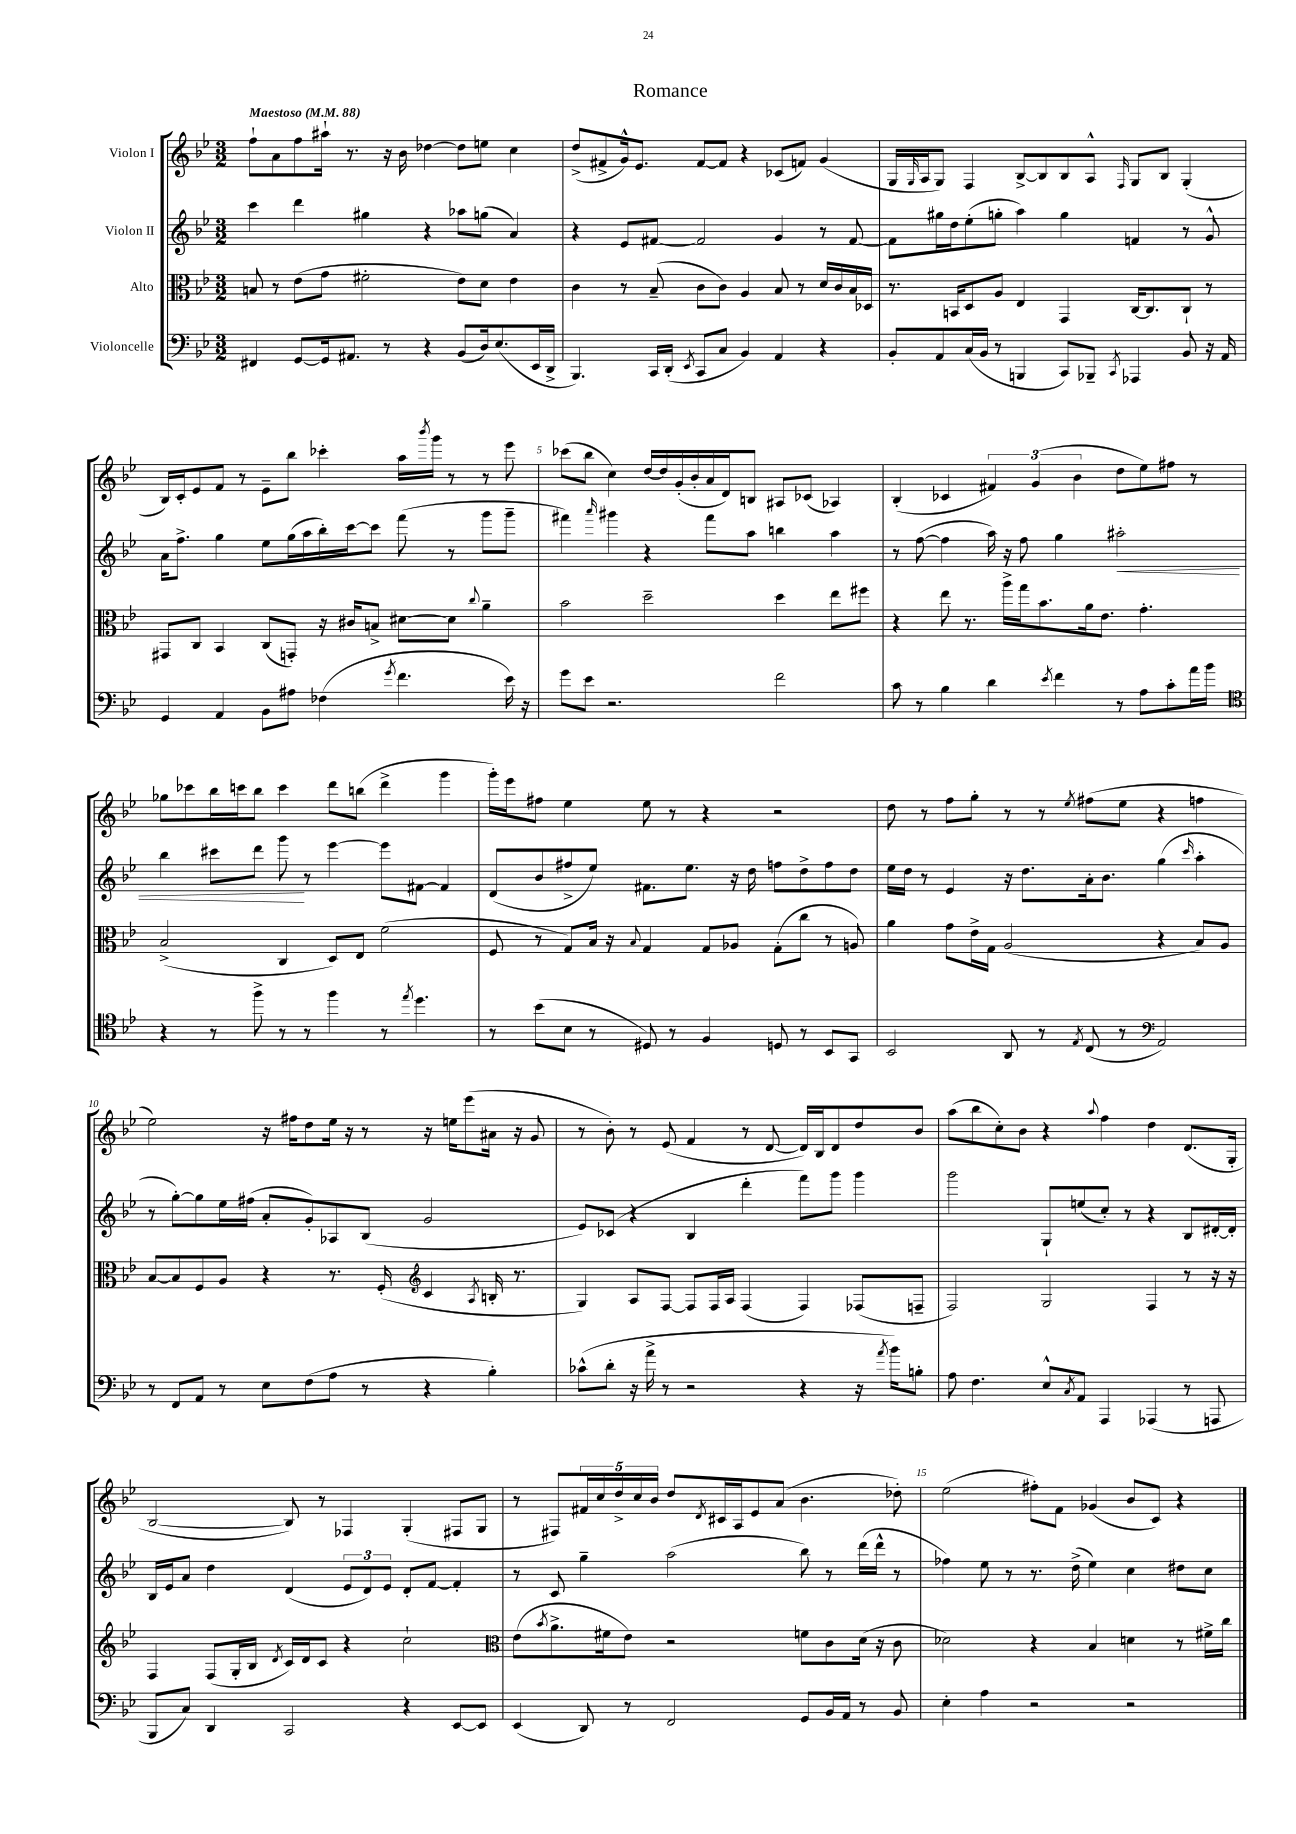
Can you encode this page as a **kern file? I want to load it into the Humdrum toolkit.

**kern	**kern	**kern	**dynam	**kern
*part4	*part3	*part2	*part2	*part1
*staff4	*staff3	*staff2	*staff2	*staff1
*I"Violoncelle	*I"Alto	*I"Violon II	*	*I"Violon I
*clefF4	*clefC3	*clefG2	*	*clefG2
*k[b-e-]	*k[b-e-]	*k[b-e-]	*	*k[b-e-]
*M3/2	*M3/2	*M3/2	*	*M3/2
*MM88	*MM88	*MM88	*	*MM88
=1	=1	=1	=1	=1
!	!	!	!	!LO:TX:a:B:t=Maestoso
4FF#X/	8Bn/	4ccc\	.	8ff`\L
.	8r	.	.	8a\
[8GG/L	(8e-\L	4ddd\	.	8ff\
16GG/k]	8g\J	.	.	16aa#X`\Jk
8.AA#X/J	.	.	.	8.r
.	2f#X'\	4gg#X\	.	.
8r	.	.	.	16r
.	.	.	.	16b-\
4r	.	4r	.	[4dd-X\
(8BB-/L	8e-\L)	8aa-X\L	.	8dd-\L]
16D/k)	8d\J	(8ggn\J	.	8een\J
(8.E-/	.	.	.	.
.	4e-\	4a/)	.	4cc\
16EE-/L	.	.	.	.
16DD^/JJ	.	.	.	.
=2	=2	=2	=2	=2
4.BBB-/)	4c\	4r	.	(8dd^/L
.	.	.	.	8f#X^/
.	8r	8e-/L	.	16g^^/k)
.	.	.	.	8.e-/J
16CC/LL	(8B-~/	[8f#X/J	.	.
(16DD'/JJ	.	.	.	.
8qEE-/	.	.	.	.
8CC/L	8c\L	2f#/]	.	[8f#/L
8C/J	8c\J)	.	.	8f#/J]
4BB-/)	4A/	.	.	4r
4AA/	8B-/	4g/	.	(8c-X/L
.	8r	.	.	8fn/J)
4r	16d/LL	8r	.	(4g/
.	16c/	.	.	.
.	16B-/	[8f#/	.	.
.	16D-X/JJ	.	.	.
=3	=3	=3	=3	=3
8BB-'/L	8.r	8f#\L]	.	16G/LL
.	.	.	.	16qqG/
.	.	.	.	16A/J
8AA/	.	16gg#X\L	.	8G/J)
.	16BBn/KL	16dd\J	.	.
(16C/L	8D/	(8ee-'\	.	4F/
16BB-/JJ	.	.	.	.
8r	8A/J	8ggn'\J	.	.
4BBBn/	4E-/	4aa\)	.	[8B-^/L
.	.	.	.	8B-/]
8CC/L)	4GG/	4gg\	.	8B-/
8BBB-X~/J	.	.	.	8A^^/J
8qCC/	.	.	.	16qqF/
4AAA-X/	[16C/KL	4fn/	.	8G/L
.	8.C/]	.	.	.
.	.	.	.	8B-/J
8BB-/	8C`/J	8r	.	(4G'/
16r	8r	8g^^/	.	.
16AA/	.	.	.	.
!!LO:LB:g=z
=4	=4	=4	=4	=4
4GG/	8GG#X/L	16a\KL	.	16B-/LL)
.	.	8.ff^\J	.	16c'/J
.	8C/J	.	.	8e-/
4AA/	4BB-/	4gg\	.	8f/J
.	.	.	.	8r
8BB-\L	(8C/L	8ee-\L	.	8e-~\L
8A#X\J	8GGn'/J)	(16gg\L	.	8bb-\J
.	.	16aa\	.	.
(4F-X\	16r	16bb-'\)	.	4ccc-X'\
.	16c#X/KL	[16ccc\J	.	.
.	8Bn^/J	8ccc\J]	.	.
8qg/	.	.	.	.
4.f\	[8d#X\L	(8fff\	.	16aa\LL
.	.	.	.	8qbbb-/
.	.	.	.	16ggg\JJ
.	8d#\J]	8r	.	8r
.	8qqcc/	.	.	.
.	4a~\	8ggg\L	.	8r
16e-\)	.	8ggg~\J	.	8eee-\
16r	.	.	.	.
=5	=5	=5	=5	=5
8g\L	2b-\	4fff#X\)	.	(8ccc-X\L
8e-\J	.	.	.	8bb-\J
.	.	16qqaaa/	.	.
2.r	.	4ggg#X\	.	4cc\)
.	2dd~\	4r	.	[16dd/LL
.	.	.	.	16dd/]
.	.	.	.	(16g'/
.	.	.	.	16b-'/
.	.	8fff#\L	.	16a/
.	.	.	.	16d/J)
.	.	8aa\J	.	8Bn/J
2f\	4dd\	4bbn\	.	8A#X/L
.	.	.	.	(8c-X/J
.	8ee-\L	4aa\	.	4A-X/)
.	8ff#X\J	.	.	.
=6	=6	=6	=6	=6
8c\	4r	8r	.	(4B-'/
8r	.	([8ff\	.	.
4B-\	8ee-\	4ff\]	.	4c-X/
.	8.r	.	.	.
4d\	.	16aa\)	.	6f#X/)
.	16aa^\LL	16r	.	.
.	16gg\J	8ff\	.	.
.	.	.	.	(6g/
.	8.b-\	.	.	.
8qe-/	.	.	.	.
4f\	.	4gg\	.	.
.	.	.	.	6b-\
.	16a\k	.	.	.
.	8.e-\J	.	.	.
!	!	!	!LO:HP:b	!
8r	.	2aa#X'\	<	8dd\L
8A\L	4.g'\	.	.	8ee-\)
8c'\	.	.	.	8ff#X\J
16a\L	.	.	.	8r
16b-\JJ	.	.	.	.
!!LO:LB:g=z
=7	=7	=7	=7	=7
*clefC4	*	*	*	*
4r	(2B-^/	4bb-\	.	8gg-X\L
.	.	.	.	8ccc-X\
8r	.	8ccc#X\L	.	16bb-\L
.	.	.	.	16cccn\J
8ff^\	.	8ddd\J	.	8bb-\J
8r	4C/	8ggg\	.	4ccc\
8r	.	8r	[	.
4ff\	8D/L)	[4eee-\	.	8ddd\L
.	8E-/J	.	.	(8bbn\J
8r	(2f\	8eee-\L]	.	4ddd^\
8qee-/	.	.	.	.
4.dd\	.	[8f#X\J	.	.
.	.	4f#/]	.	4ggg\
=8	=8	=8	=8	=8
8r	8F/	(8d/L	.	16ggg'\LL)
.	.	.	.	16eee-\J
(8b-\L	8r	8b-/	.	8ff#X\J
8B-\J	8G/L)	8ff#X^/	.	4ee-\
8r	16B-/Jk	8ee-/J)	.	.
.	16r	.	.	.
.	8qqB-/	.	.	.
8D#X/)	4G/	8.f#X\L	.	8ee-\
8r	.	.	.	8r
.	.	8.ee-\J	.	.
4F/	8G/L	.	.	4r
.	8A-X/J	16r	.	.
.	.	16dd\	.	.
8Dn/	(8G'\L	8ffn\L	.	2r
8r	8cc\J	8dd^\	.	.
8BB-/L	8r	8ff\	.	.
8GG/J	8An/)	8dd\J	.	.
=9	=9	=9	=9	=9
2BB-/	4a\	16ee-\LL	.	8dd\
.	.	16dd\JJ	.	.
.	.	8r	.	8r
.	8g\L	4e-/	.	8ff\L
.	16e-^\L	.	.	8gg'\J
.	16G\JJ	.	.	.
8AA/	(2A/	16r	.	8r
.	.	8.dd\L	.	.
8r	.	.	.	8r
8qE-/	.	.	.	8qee-/
(8C/	.	16a'\k	.	(8ff#X\L
.	.	8.b-\J	.	.
8r	.	.	.	8ee-\J
*clefF4	*	*	*	*
2AA/)	4r	(4gg\	.	4r
.	.	16qqccc/	.	.
.	8B-/L)	4aa'\	.	4ffn\
.	8A/J	.	.	.
!!LO:LB:g=z
=10	=10	=10	=10	=10
8r	[8B-/L	8r	.	2ee-\)
8FF/L	8B-/]	[8gg'\L)	.	.
8AA/J	8F/	8gg\]	.	.
8r	8A/J	16ee-\L	.	.
.	.	(16ff#X\JJ	.	.
8E-\L	4r	8a'/L	.	16r
.	.	.	.	16ff#X\KL
(8F\	.	8g'/)	.	8dd\
8A\J	8.r	8A-X/	.	16ee-\Jk
.	.	.	.	16r
8r	.	(8B-/J	.	8r
.	(16F'/	.	.	.
*	*clefG2	*	*	*
4r	4c/	2g/	.	16r
.	.	.	.	16een\KL
.	.	.	.	(8eee-\
.	8qA/	.	.	.
4B-'\)	16Bn'/	.	.	16a#X\Jk
.	8.r	.	.	16r
.	.	.	.	8g/
=11	=11	=11	=11	=11
(8c-X^^\L	4G/)	8e-/L)	.	8r
8d'\J	.	(8c-X/J	.	8b-'\)
16r	8A/L	4r	.	8r
16a^\	.	.	.	.
8r	[8F/J	.	.	(8e-/
2r	8F/L]	4B-/	.	4f/
.	16F/L	.	.	.
.	16A/JJ	.	.	.
.	(4F/	4ddd'\	.	8r
.	.	.	.	[8d/
4r	4F/)	8fff\L)	.	16d/LL])
.	.	.	.	16B-/J
.	.	8ggg\J	.	8d/
16r	(8F-X/L	4ggg\	.	8dd/
8qa/	.	.	.	.
16b-\KL)	.	.	.	.
8Bn'\J	8Fn~/J	.	.	8b-/J
=12	=12	=12	=12	=12
8A\	2F/)	2ggg\	.	(8aa\L
4.F\	.	.	.	8bb-\
.	.	.	.	8cc'\)
.	.	.	.	8b-\J
8E-^^/L	2G/	8G`/L	.	4r
8qC/	.	.	.	.
8AA/J	.	(8een/	.	.
.	.	.	.	8qqaa/
4AAA/	.	8cc'/J)	.	4ff\
.	.	8r	.	.
(4AAA-X/	4F/	4r	.	4dd\
8r	8r	8B-/L	.	(8.d/L
8AAAn/	16r	[16d#X'/L	.	.
.	16r	16d#'/JJ]	.	16G'/Jk
!!LO:LB:g=z
=13	=13	=13	=13	=13
8BBB-/L	4F/	16B-/LL	.	[2B-/
.	.	16e-/J	.	.
8C/J)	.	8a/J	.	.
4DD/	(8F/L	4dd\	.	.
.	16G'/L	.	.	.
.	16B-/JJ	.	.	.
.	8qd/	.	.	.
2CC/	16c/LL)	(4d/	.	8B-/])
.	16d/J	.	.	.
.	8c/J	.	.	8r
.	4r	12e-/L	.	4F-X/
.	.	12d/)	.	.
.	.	12e-/J	.	.
4r	2cc`\	8d'/L	.	(4G'/
.	.	[8f/J	.	.
[8EE-/L	.	4f'/]	.	8F#X/L
8EE-/J]	.	.	.	8G/J
=14	=14	=14	=14	=14
*	*clefC3	*	*	*
(4EE-/	(8e-\L	8r	.	8r
.	8qb-/	.	.	.
.	8.a^\	8c/	.	8F#X/L)
8DD/)	.	4gg~\	.	20f#X/L
.	.	.	.	20cc/
.	16f#X\k	.	.	.
.	.	.	.	20dd^/
8r	8e-\J)	.	.	.
.	.	.	.	20cc/
.	.	.	.	20b-/JJ
2FF/	2r	(2aa\	.	8dd/L
.	.	.	.	8qd/
.	.	.	.	16c#X/L
.	.	.	.	16A/J
.	.	.	.	8e-/
.	.	.	.	(8a/J
8GG/L	8fn\L	8bb-\)	.	4.b-\
16BB-/L	8c\	8r	.	.
16AA/JJ	.	.	.	.
8r	(16d\Jk	(16ddd\LL	.	.
.	16r	16ddd^^\JJ	.	.
8BB-/	8c\	8r	.	8dd-X'\)
=15	=15	=15	=15	=15
4E-'\	2d-X\)	4ff-X\)	.	(2ee-\
4A\	.	8ee-\	.	.
.	.	8r	.	.
2r	4r	8.r	.	8ff#X'\L)
.	.	.	.	8f\J
.	.	(16dd^\	.	.
.	4B-/	4ee-\)	.	(4g-X/
2r	4dn\	4cc\	.	8b-/L
.	.	.	.	8c/J)
.	8r	8dd#X\L	.	4r
.	16f#X^\LL	8cc\J	.	.
.	16cc\JJ	.	.	.
==	==	==	==	==
*-	*-	*-	*-	*-
